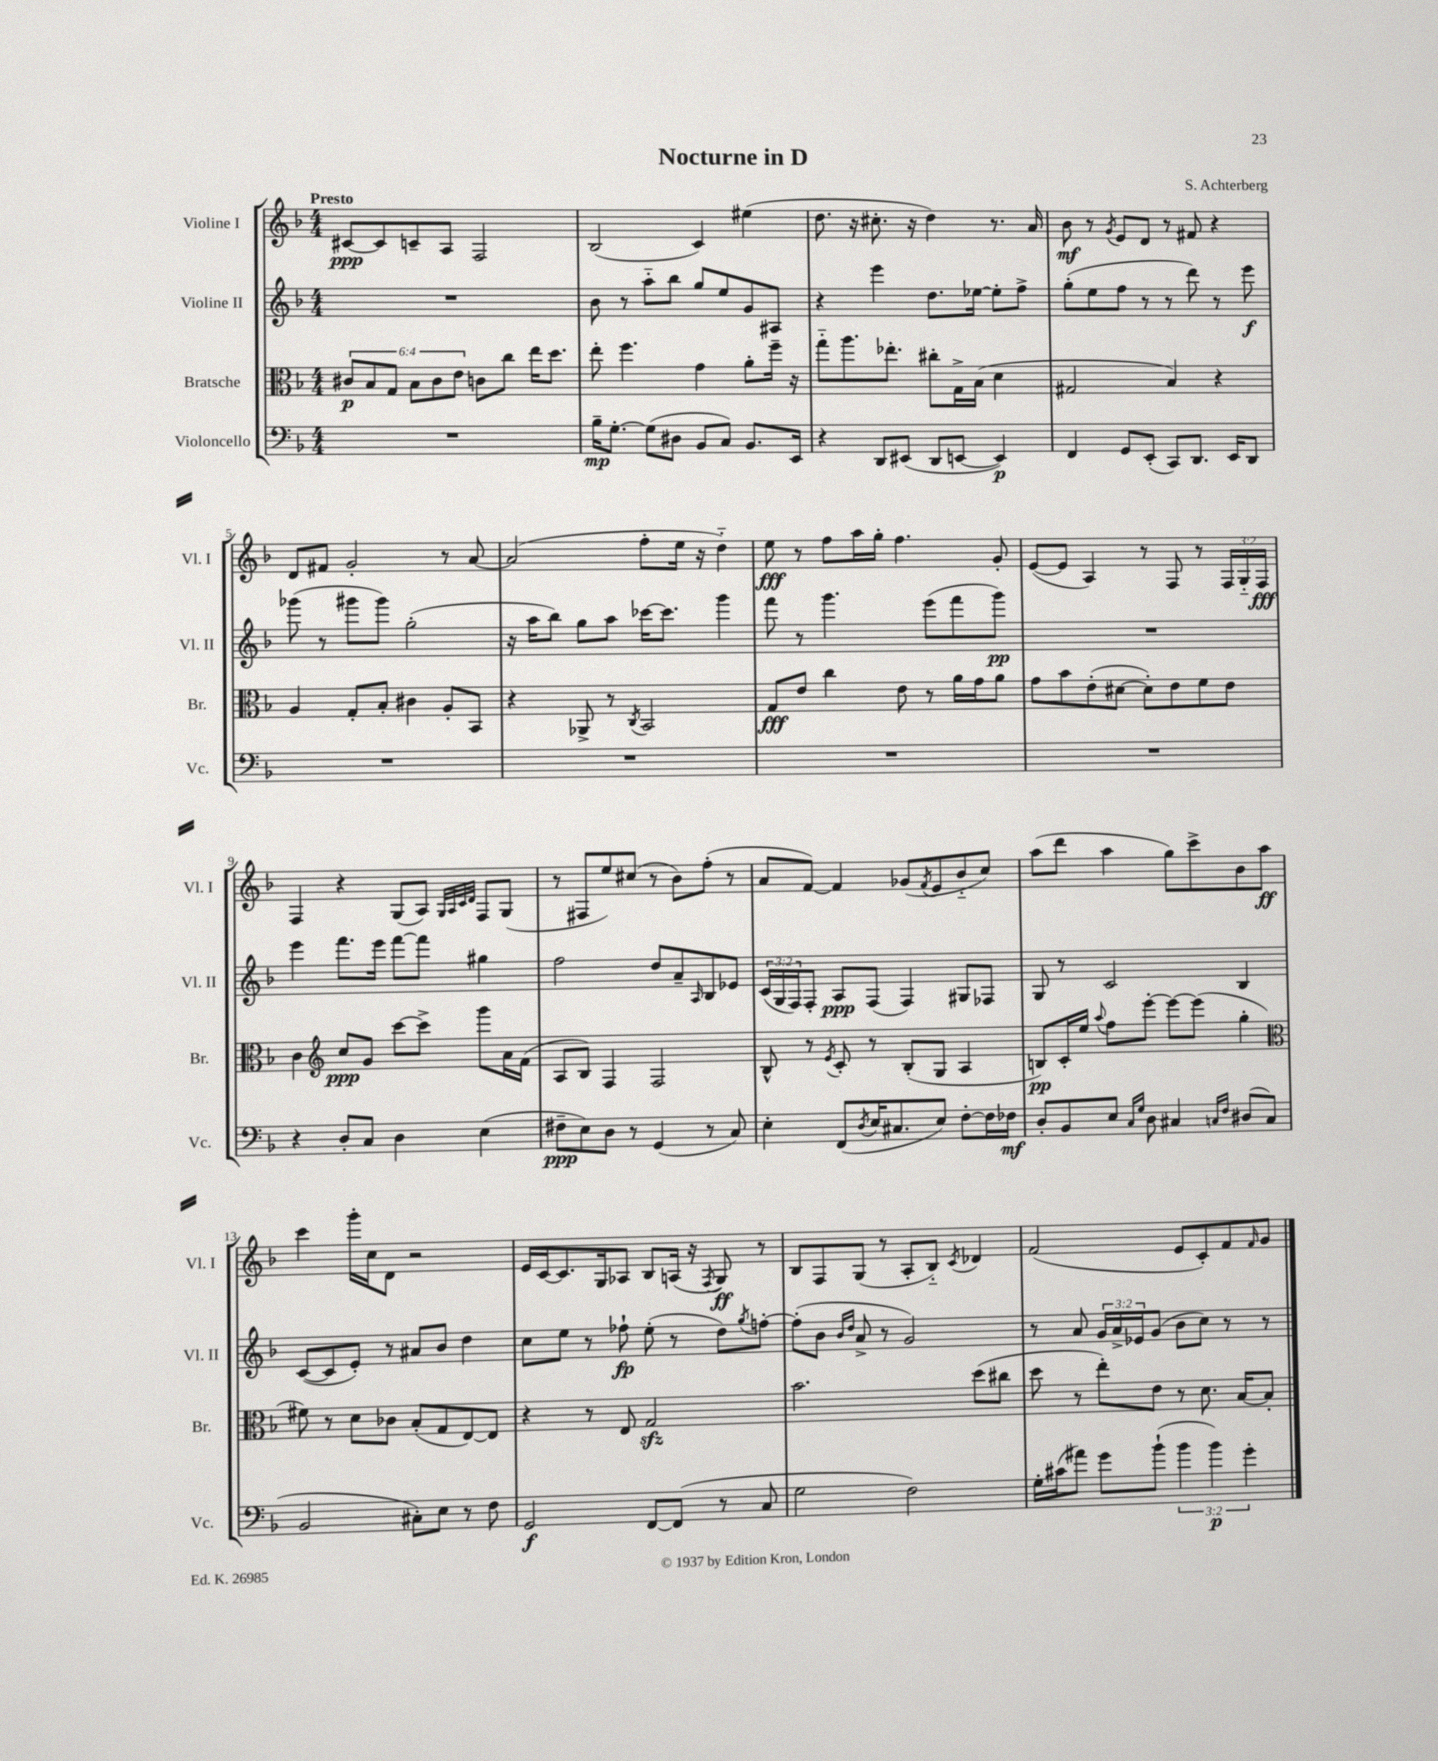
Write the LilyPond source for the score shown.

\header { title = "Nocturne in D" composer = "S. Achterberg" }
<<
\new StaffGroup <<
\new Staff = "s0" \with { instrumentName = "Violine I" shortInstrumentName = "Vl. I" } {
    \clef treble \key f \major \numericTimeSignature \time 4/4 \override Staff.TupletNumber.text = #tuplet-number::calc-fraction-text \tempo "Presto"
    cis'8~\ppp cis'8 c'8-- a8 f2 |
    bes2( c'4) eis''4( |
    d''8. r16 cis''8.-. r16 d''4) r8. a'16 |
    bes'8\mf r8 \acciaccatura { g'8 } e'8 d'8 r8 fis'8 r4 |
    d'8 fis'8 g'2-. r8 a'8~ |
    a'2( f''8-. e''16 r16 d''4-_) |
    e''8\fff r8 f''8 a''16 g''16-. f''4. g'8-. |
    e'8~( e'8 a4) r8 f8 r8 \tuplet 3/2 { f16 g16-_ f16\fff } |
    f4 r4 g8( a8) \grace { g32 a32 c'32 d'32 } f8 g8( |
    r8 fis8 e''8) cis''8( r8 bes'8) f''8-.( r8 |
    a'8 f'8~) f'4 ges'8( \acciaccatura { f'8 } e'8 bes'8-_ c''8) |
    a''8( d'''8 a''4 g''8) c'''8-> bes'8 a''8\ff |
    c'''4 g'''16-. c''16 d'8 r2 |
    e'16 c'16~ c'8. g16 aes8 bes8 a16( r16 \acciaccatura { f8 } g8\ff) r8 |
    bes8 f8 g8( r8 a8-. bes8-_) \acciaccatura { c'8 } des'4 |
    f'2( e'8 c'8-.) f'8 \grace { f'16 } g'8 \bar "|." |
}
\new Staff = "s1" \with { instrumentName = "Violine II" shortInstrumentName = "Vl. II" } {
    \clef treble \key f \major \numericTimeSignature \time 4/4 \override Staff.TupletNumber.text = #tuplet-number::calc-fraction-text
    R1 |
    bes'8 r8 a''8-_ bes''8 g''8 e''8 g'8 ais8 |
    r4 e'''4 d''8. ees''16~ ees''8-. f''8-> |
    g''8-.( e''8 f''8 r8 r8 d'''8) r8 e'''8\f |
    ges'''8( r8 gis'''8 gis'''8) g''2-.( |
    r16 a''16 bes''8) g''8 a''8 ces'''16~ ces'''8. g'''4 |
    f'''8 r8 g'''4. e'''8( f'''8 g'''8\pp) |
    R1 |
    e'''4 f'''8. e'''16 f'''8~ f'''8 gis''4 |
    f''2 d''8 a'8-- \grace { a16 } bes8 ees'8 |
    \tuplet 3/2 { c'16( g16 f16) } f8-. a8\ppp f8( f4) gis8 fes8 |
    g8 r8 c'2 bes4 |
    c'8~( c'8 e'8-.) r8 ais'8 bes'8 d''4 |
    c''8 e''8 r8 fes''8-!\fp e''8-.( r8 d''8) \acciaccatura { g''8 } f''8~-. |
    f''8-.( bes'8 \grace { bes'16 d''16 } a'8-> r8 g'2) |
    r8 a'8 \tuplet 3/2 { g'16 a'16-> ees'16 } g'8( bes'8 c''8) r8 r8 \bar "|." |
}
\new Staff = "s2" \with { instrumentName = "Bratsche" shortInstrumentName = "Br." } {
    \clef alto \key f \major \numericTimeSignature \time 4/4 \override Staff.TupletNumber.text = #tuplet-number::calc-fraction-text
    \tuplet 6/4 { cis'8\p bes8 g8 bes8 cis'8 e'8 } c'8 c''8 e''16 d''8. |
    e''8-. f''4. g'4 a'8-. f''16-- r16 |
    g''8-_ a''8. ees''8.-. cis''8-. g16-> bes16( d'4 |
    gis2 bes4) r4 |
    a4 g8-. bes8-. cis'4 a8-. bes,8 |
    r4 aes,8-> r8 \acciaccatura { c8 } bes,2 |
    g8\fff e'8 c''4 e'8 r8 a'16 g'16 a'8 |
    g'8 bes'8 e'8-.( dis'8~ dis'8-.) e'8 f'8 e'8 |
    c'4 \clef treble c''8\ppp g'8 c'''8~ c'''8-> g'''8 a'16 f'16( |
    a8 bes8) f4 f2 |
    bes8-^ r8 \acciaccatura { e'8 } c'8-. r8 bes8-.( g8 a4 |
    b8\pp) c'16-. e''16 \appoggiatura { a''8 } f''8 e'''8~-. e'''8~ e'''8( g''4-. |
    \clef alto fis'8) r8 d'8 ces'8 bes8-.( g8 e8~) e8 |
    r4 r8 e8 g2\sfz |
    bes'2. d''8( cis''8 |
    d''8 r8 e''8-.) e'8 r8 d'8. bes16~ bes8-. \bar "|." |
}
\new Staff = "s3" \with { instrumentName = "Violoncello" shortInstrumentName = "Vc." } {
    \clef bass \key f \major \numericTimeSignature \time 4/4 \override Staff.TupletNumber.text = #tuplet-number::calc-fraction-text
    R1 |
    bes16--\mp g8.~-. g8( dis8 bes,8 c8) bes,8. e,16 |
    r4 d,8 eis,8( d,8 e,8~ e,4\p) |
    f,4 g,8 e,8-.( c,8) d,8. e,16 d,8 |
    R1 |
    R1 |
    R1 |
    R1 |
    r4 d8-. c8 d4 e4( |
    fis8--\ppp e8) d8 r8 g,4( r8 c8) |
    e4-. f,8( \acciaccatura { d8 } e16 cis8. e8) f8~-. f16 fes16\mf |
    d8-. bes,8 e8 \grace { c16 g16 } d8 cis4 \grace { c16 f16 } dis8( c8 |
    bes,2 cis8-.) e8 r8 f8 |
    g,2\f f,8~ f,8( r8 c8 |
    g2 f2) |
    g16-. cis'16( ais'8) g'8 bes'8-!( \tuplet 3/2 { bes'4 bes'4\p) g'4-. } \bar "|." |
}
>>
>>
